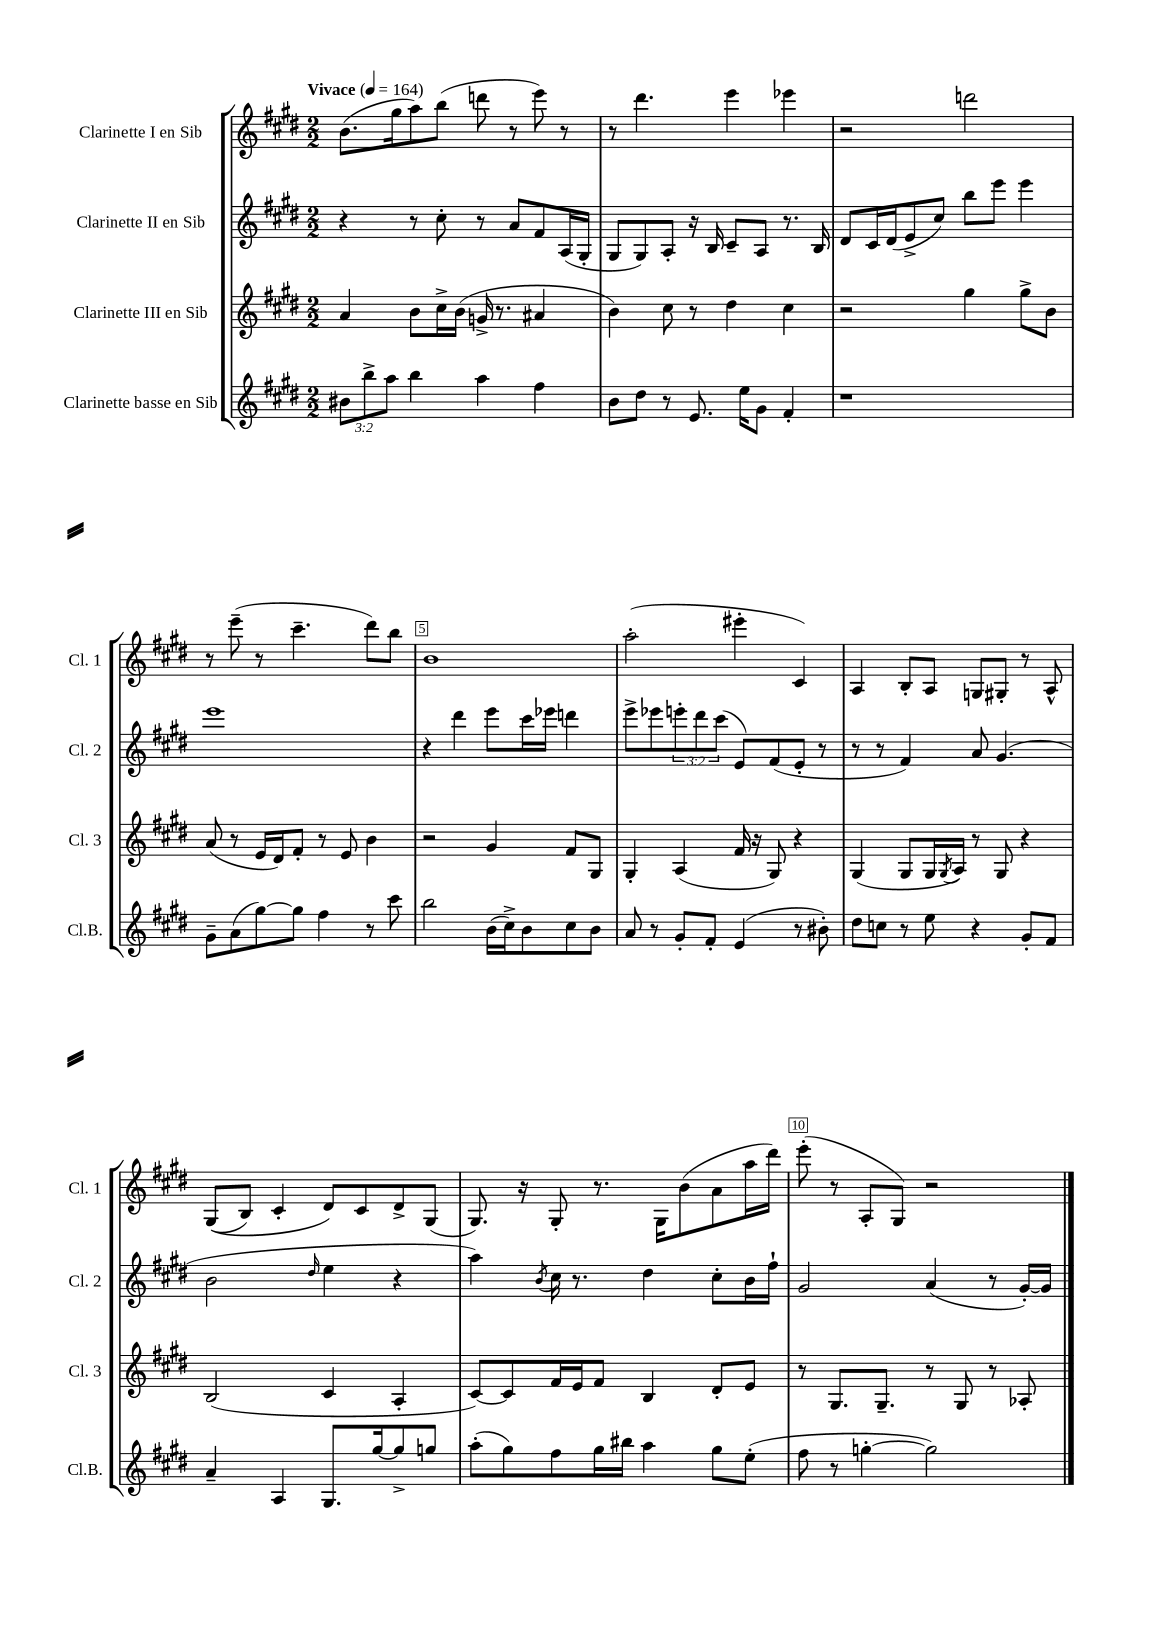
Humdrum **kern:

**kern	**kern	**kern	**kern
*staff4	*staff3	*staff2	*staff1
*clefG2	*clefG2	*clefG2	*clefG2
*k[f#c#g#d#]	*k[f#c#g#d#]	*k[f#c#g#d#]	*k[f#c#g#d#]
*M2/2	*M2/2	*M2/2	*M2/2
*MM164	*MM164	*MM164	*MM164
12b#	4a	4r	(8.b
12bb^	.	.	.
12aa	.	.	.
.	.	.	16gg#
4bb	8b	8r	8aa)
.	16cc#^	8cc#'	(8bb
.	(16b	.	.
4aa	16g^	8r	8ddd
.	8.r	.	.
.	.	8a	8r
4ff#	4a#	8f#	8eee)
.	.	(16A	8r
.	.	16G#'	.
=	=	=	=
8b	4b)	8G#	8r
8dd#	.	8G#)	4.ddd#
8r	8cc#	8A'	.
8.e	8r	16r	.
.	.	16B	.
.	4dd#	8c#~	4eee
16ee	.	.	.
8g#	.	8A	.
4f#'	4cc#	8.r	4eee-
.	.	16B	.
=	=	=	=
1r	2r	8d#	2r
.	.	16c#	.
.	.	(16d#	.
.	.	8e^	.
.	.	8cc#)	.
.	4gg#	8bb	2ddd
.	.	8eee	.
.	8gg#^	4eee	.
.	8b	.	.
=	=	=	=
8g#~	(8a	1eee	8r
(8a	8r	.	(8eee~
[8gg#)	16e	.	8r
.	16d#)	.	.
8gg#]	8f#'	.	4.ccc#~
4ff#	8r	.	.
.	8e	.	.
8r	4b	.	8ddd#)
8ccc#	.	.	8bb
=	=	=	=
2bb	2r	4r	1b
.	.	4ddd#	.
(16b	4g#	8eee	.
16cc#^)	.	.	.
8b	.	16ccc#	.
.	.	16eee-	.
8cc#	8f#	4ddd	.
8b	8G#	.	.
=	=	=	=
8a	4G#'	8eee^	(2aa'
8r	.	8eee-	.
8g#'	(4A	12eee'	.
.	.	12ddd#	.
8f#'	.	.	.
.	.	(12ccc#	.
(4e	16f#	8e)	4eee#'
.	16r	.	.
.	8G#)	(8f#	.
8r	4r	8e'	4c#)
8b#')	.	8r	.
=	=	=	=
8dd#	(4G#	8r	4A
8cc	.	8r	.
8r	8G#	4f#)	8B'
8ee	16G#	.	8A
.	8qG#	.	.
.	16A)	.	.
4r	8r	8a	8G
.	8G#	(4.g#	8G#'
8g#'	4r	.	8r
8f#	.	.	8A^^
=	=	=	=
4a~	(2B	2b	&((8G#
.	.	.	8B)
4A	.	.	4c#'
.	.	16qqdd#	.
8.G#	4c#	4ee	8d#&)
.	.	.	8c#
[16gg#	.	.	.
8gg#^]	4A'	4r	8d#^
8gg	.	.	(8G#
=	=	=	=
(8aa'	[8c#)	4aa)	8.G#)
8gg#)	8c#]	.	.
.	.	.	16r
.	.	8qb	.
8ff#	16f#	16cc#	8G#'
.	16e	8.r	.
16gg#	8f#	.	8.r
16bb#	.	.	.
4aa	4B	4dd#	.
.	.	.	16G#
.	.	.	(8b
8gg#	8d#'	8cc#'	8a
(8ee'	8e	16b	16aa
.	.	16ff#`	16ddd#)
=	=	=	=
8ff#	8r	2g#	(8eee'
8r	8.G#	.	8r
[4gg'	.	.	8A'
.	8.G#~	.	.
.	.	.	8G#)
2gg])	8r	(4a	2r
.	8G#	.	.
.	8r	8r	.
.	8A-'	[16g#')	.
.	.	16g#]	.
==	==	==	==
*-	*-	*-	*-
